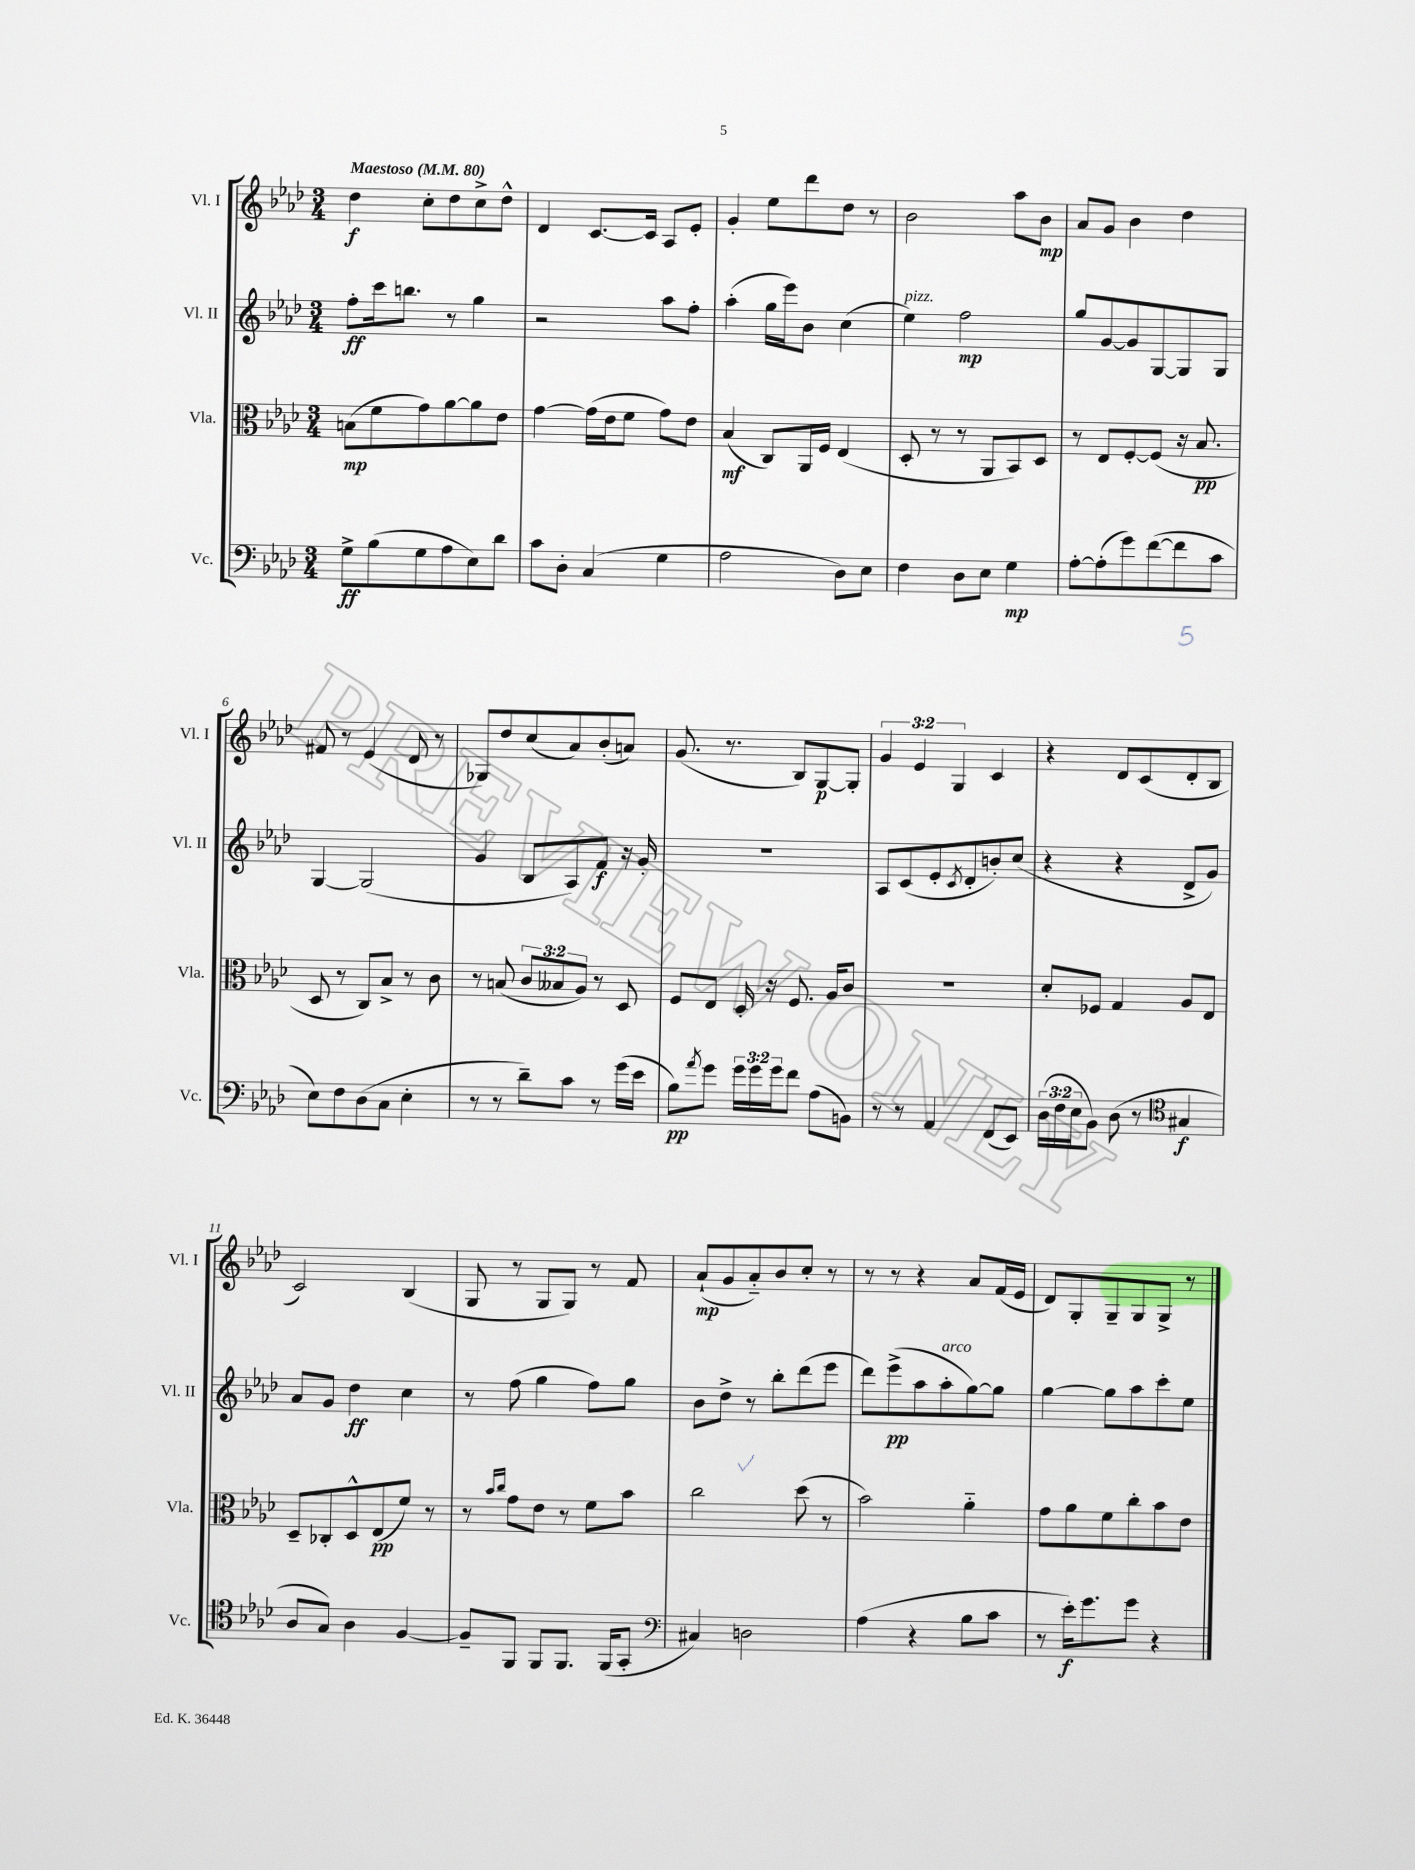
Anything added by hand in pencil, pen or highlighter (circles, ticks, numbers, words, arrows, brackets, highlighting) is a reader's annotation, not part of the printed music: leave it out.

**kern	**dynam	**kern	**dynam	**kern	**dynam	**kern	**dynam
*part4	*part4	*part3	*part3	*part2	*part2	*part1	*part1
*staff4	*staff4	*staff3	*staff3	*staff2	*staff2	*staff1	*staff1
*I"Vc.	*	*I"Vla.	*	*I"Vl. II	*	*I"Vl. I	*
*I'Vc.	*	*I'Vla.	*	*I'Vl. II	*	*I'Vl. I	*
*clefF4	*	*clefC3	*	*clefG2	*	*clefG2	*
*k[b-e-a-d-]	*	*k[b-e-a-d-]	*	*k[b-e-a-d-]	*	*k[b-e-a-d-]	*
*M3/4	*	*M3/4	*	*M3/4	*	*M3/4	*
*MM80	*	*MM80	*	*MM80	*	*MM80	*
=1	=1	=1	=1	=1	=1	=1	=1
!	!	!	!	!	!	!LO:TX:a:B:t=Maestoso	!
8G^\L	ff	(8Bn\L	mp	8ff'\L	ff	4dd-\	f
(8B-\	.	8f\	.	16ccc\k	.	.	.
.	.	.	.	8.bbn\J	.	.	.
8G\	.	8g\)	.	.	.	8cc'\L	.
8A-\	.	[8a-\	.	8r	.	8dd-\	.
8E-\)	.	8a-\]	.	4gg\	.	8cc^\	.
8d-\J	.	8e-\J	.	.	.	8dd-^^\J	.
=2	=2	=2	=2	=2	=2	=2	=2
8c\L	.	[4g\	.	2r	.	4d-/	.
8D-'\J	.	.	.	.	.	.	.
(4C/	.	(16g\LL]	.	.	.	[8.c/L	.
.	.	16e-\J	.	.	.	.	.
.	.	8f\J	.	.	.	.	.
.	.	.	.	.	.	16c/Jk]	.
4G\	.	8g\L)	.	8aa-\L	.	8A-/L	.
.	.	8e-\J	.	8ff'\J	.	8e-'/J	.
=3	=3	=3	=3	=3	=3	=3	=3
2A-\	.	(4B-/	mf	(4aa-'\	.	4g'/	.
.	.	8C/L)	.	16gg\LL	.	8ee-\L	.
.	.	.	.	16eee-\J)	.	.	.
.	.	16AA-/L	.	8b-\J	.	8ddd-\	.
.	.	16F/JJ	.	.	.	.	.
8D-\L)	.	(4E-/	.	(4cc\	.	8dd-\J	.
8E-\J	.	.	.	.	.	8r	.
=4	=4	=4	=4	=4	=4	=4	=4
!	!	!	!	!LO:TX:a:i:t=pizz.	!	!	!
4F\	.	8D-'/	.	4ee-\)	.	2b-\	.
.	.	8r	.	.	.	.	.
8D-\L	.	8r	.	2ff\	mp	.	.
8E-\J	.	8AA-/L	.	.	.	.	.
4G\	mp	8BB-/)	.	.	.	8aa-\L	.
.	.	8D-/J	.	.	.	8b-\J	mp
=5	=5	=5	=5	=5	=5	=5	=5
[8A-'\L	.	8r	.	8gg/L	.	8a-/L	.
(8A-'\]	.	8E-/L	.	[8g/	.	8g/J	.
8g\)	.	[8F'/	.	8g/]	.	4b-\	.
([8f\	.	(8F/J]	.	[8G/	.	.	.
8f\]	.	16r	.	8G/]	.	4dd-\	.
.	.	8.B-/	pp	.	.	.	.
8c\J	.	.	.	8G/J	.	.	.
!!LO:LB:g=z
=6	=6	=6	=6	=6	=6	=6	=6
8E-\L)	.	8D-/	.	[4G/	.	8f#X/	.
8F\	.	8r	.	.	.	8r	.
(8D-\	.	8C/L)	.	(2G/]	.	(4e-/	.
8C\J	.	8B-^/J	.	.	.	.	.
4E-'\	.	8r	.	.	.	8d-/	.
.	.	8c\	.	.	.	8r	.
=7	=7	=7	=7	=7	=7	=7	=7
8r	.	8r	.	4g/	.	8G-X/L)	.
8r	.	(8Bn/	.	.	.	8dd-/	.
8d-~\L)	.	12c/L	.	8B-/L	.	(8cc/	.
.	.	12B--X/	.	.	.	.	.
8c\J	.	.	.	8A-/)	.	8a-/)	.
.	.	12A-/J)	.	.	.	.	.
8r	.	8r	.	8f/J	f	(8b-'/	.
(16g\LL	.	8D-/	.	16r	.	8an/J)	.
16e-\JJ	.	.	.	16g'/	.	.	.
=8	=8	=8	=8	=8	=8	=8	=8
8B-\L)	pp	8F/L	.	2.r	.	(8.g/	.
8qa-/	.	.	.	.	.	.	.
8g\J	.	8E-/J	.	.	.	.	.
.	.	.	.	.	.	8.r	.
24g\LL	.	16D-'/	.	.	.	.	.
24g\	.	.	.	.	.	.	.
.	.	16r	.	.	.	.	.
24g\J	.	.	.	.	.	.	.
8f\J	.	8.F/	.	.	.	8B-/L)	.
(8A-\L	.	.	.	.	.	[8G/	p
.	.	16A-/KL	.	.	.	.	.
8BBn\J)	.	8c/J	.	.	.	8G'/J]	.
=9	=9	=9	=9	=9	=9	=9	=9
8r	.	2.r	.	8A-/L	.	6g/	.
8r	.	.	.	(8c/	.	.	.
.	.	.	.	.	.	6e-/	.
4AA-/	.	.	.	8e-'/	.	.	.
.	.	.	.	.	.	6G/	.
.	.	.	.	8qc/	.	.	.
.	.	.	.	8d-'/	.	.	.
(8FF/L	.	.	.	8bn'/)	.	4c/	.
8EE-/J)	.	.	.	(8cc/J	.	.	.
=10	=10	=10	=10	=10	=10	=10	=10
(24D-\LL	.	8d-'/L	.	4r	.	4r	.
24F\	.	.	.	.	.	.	.
24E-\J	.	.	.	.	.	.	.
8BB-\J)	.	8F-X/J	.	.	.	.	.
(8D-\	.	4G/	.	4r	.	8d-/L	.
8r	.	.	.	.	.	(8c/	.
*clefC4	*	*	*	*	*	*	*
4G#X/	f	8A-/L	.	8d-^/L	.	8d-'/	.
.	.	8E-/J	.	8g/J)	.	8B-/J	.
!!LO:LB:g=z
=11	=11	=11	=11	=11	=11	=11	=11
8A-/L	.	8D-~/L	.	8a-/L	.	2c/)	.
8G/J)	.	8C-X'/	.	8g/J	.	.	.
4A-\	.	8D-^^/	.	4dd-\	ff	.	.
.	.	(8E-/	pp	.	.	.	.
[4F/	.	8f/J)	.	4cc\	.	(4B-/	.
.	.	8r	.	.	.	.	.
=12	=12	=12	=12	=12	=12	=12	=12
8F~/L]	.	8r	.	8r	.	8G/	.
.	.	16qqb-/LL	.	.	.	.	.
.	.	16qqcc/JJ	.	.	.	.	.
8FF/J	.	8g\L	.	(8ff\	.	8r	.
8FF/L	.	8e-\J	.	4gg\	.	8G/L	.
8.FF/J	.	8r	.	.	.	8G/J)	.
.	.	8f\L	.	8ff\L)	.	8r	.
(16FF/KL	.	.	.	.	.	.	.
8GG'/J	.	8b-\J	.	8gg\J	.	8f/	.
=13	=13	=13	=13	=13	=13	=13	=13
*clefF4	*	*	*	*	*	*	*
4C#X/)	.	2cc\	.	8b-\L	.	(8a-`/L	mp
.	.	.	.	8dd-^\J	.	8g/	.
2Dn\	.	.	.	8r	.	8a-/)	.
.	.	.	.	8bb-'\L	.	8b-/	.
.	.	(8dd-\	.	(8ddd-\	.	8cc'/J	.
.	.	8r	.	8eee-\J	.	8r	.
=14	=14	=14	=14	=14	=14	=14	=14
(4A-\	.	2b-\)	.	8ddd-\L)	.	8r	.
.	.	.	.	(8eee-^\	pp	8r	.
4r	.	.	.	8aa-\	.	4r	.
!	!	!	!	!LO:TX:a:i:t=arco	!	!	!
.	.	.	.	8aa-'\	.	.	.
8B-\L	.	4a-\	.	[8gg\)	.	8a-/L	.
8c\J	.	.	.	8gg\J]	.	(16f/L	.
.	.	.	.	.	.	16e-/JJ	.
=15	=15	=15	=15	=15	=15	=15	=15
8r	.	8g\L	.	[4gg\	.	8d-/L)	.
16e-'\KL)	f	8a-\	.	.	.	8G'/	.
8.g\	.	.	.	.	.	.	.
.	.	8f\	.	8gg\L]	.	8G~/	.
8g\J	.	8cc'\	.	8aa-\	.	8G/	.
4r	.	8b-\	.	8ccc'\	.	8G^/J	.
.	.	8e-\J	.	8ee-\J	.	8r	.
==	==	==	==	==	==	==	==
*-	*-	*-	*-	*-	*-	*-	*-
